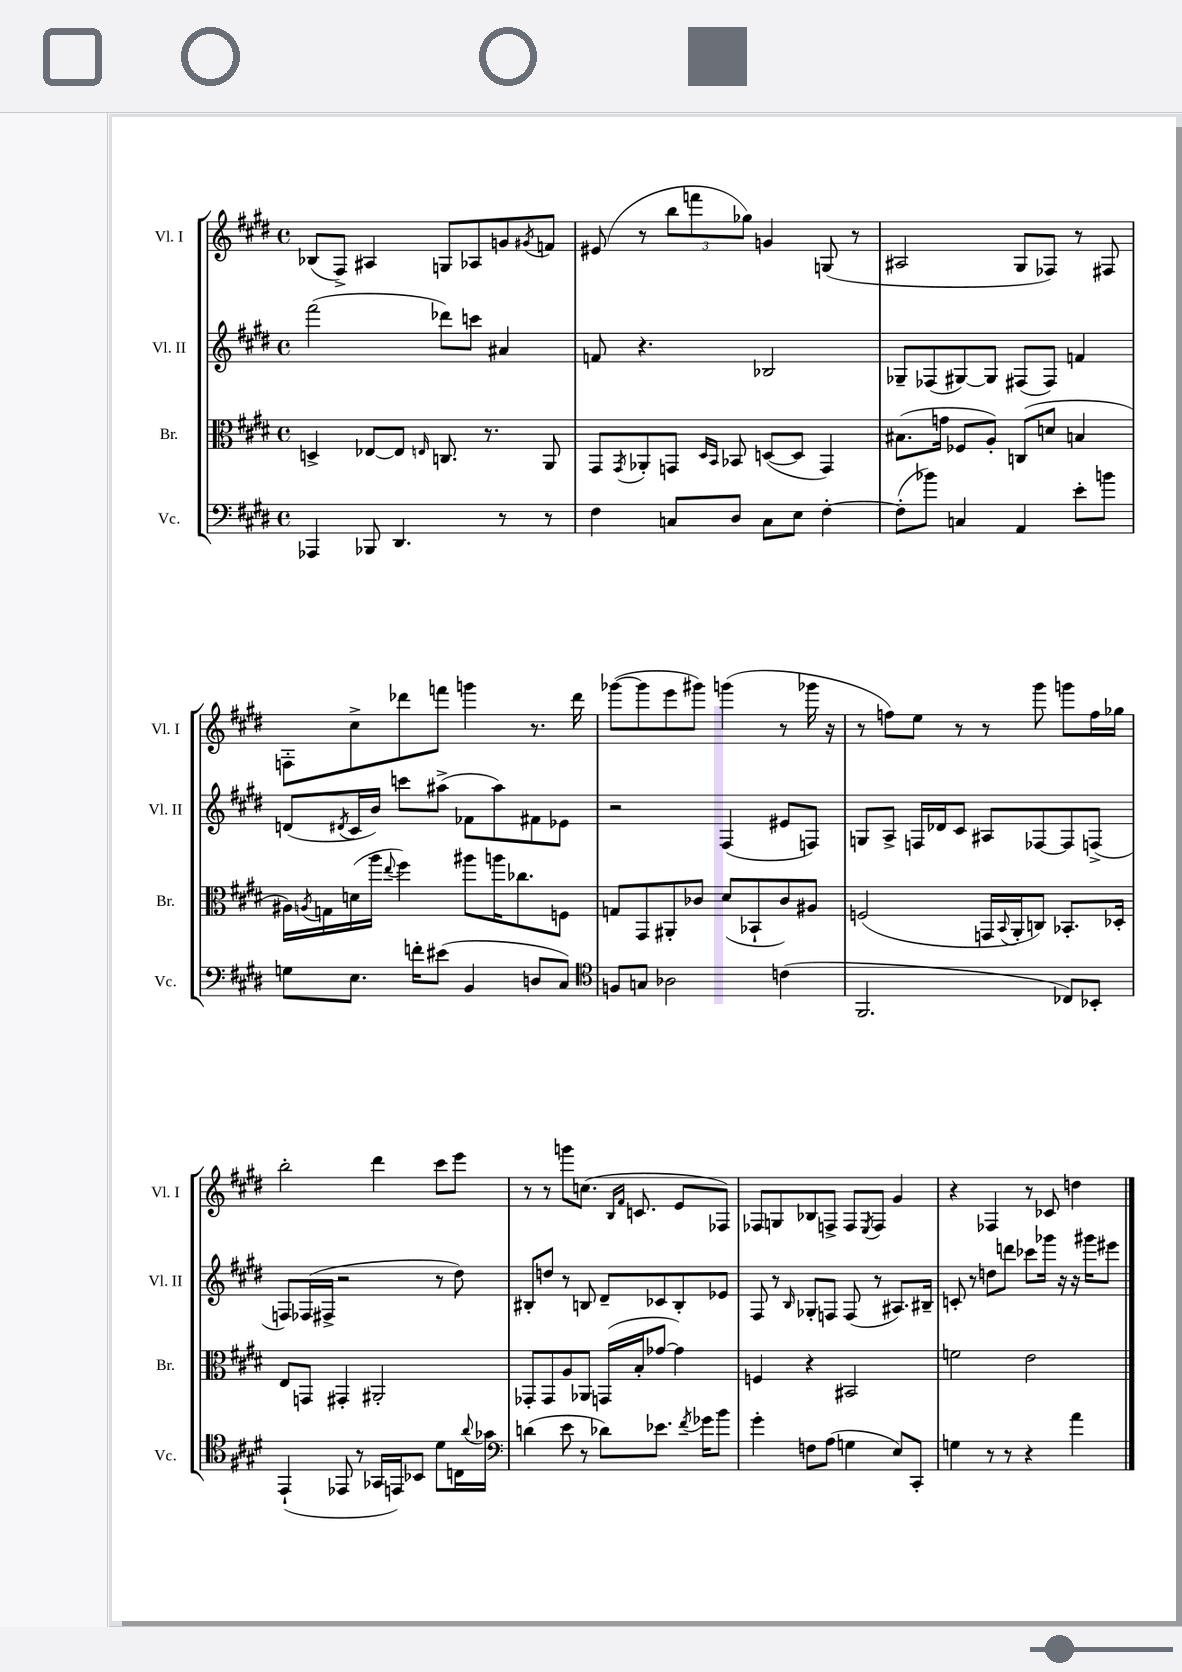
<<
\new StaffGroup <<
\new Staff = "s0" \with { instrumentName = "Vl. I" shortInstrumentName = "Vl. I" } {
    \clef treble \key e \major \defaultTimeSignature \time 4/4
    bes8( fis8->) ais4 g8 aes8 g'8 \acciaccatura { gis'8 } f'8 |
    eis'8( r8 \tuplet 3/2 { b''8 f'''8 ges''8) } g'4 g8( r8 |
    ais2 gis8 fes8) r8 fis8 |
    f8-. cis''8-> des'''8 f'''8 g'''4 r8. des'''16 |
    ges'''8~( ges'''8 e'''8 gis'''8) g'''4( r8 ges'''16 r16 |
    r8 f''8) e''8 r8 r8 gis'''8 g'''8 f''16 ges''16 |
    b''2-. dis'''4 cis'''8 e'''8 |
    r8 r8 g'''8 c''8.( \grace { b16 fis'16 } c'8. e'8 fes8) |
    fes8 g8 bes8 f8-> f8 \acciaccatura { e8 } f8 gis'4 |
    r4 fes4 r8 ces'8 d''4 \bar "|." |
}
\new Staff = "s1" \with { instrumentName = "Vl. II" shortInstrumentName = "Vl. II" } {
    \clef treble \key e \major \defaultTimeSignature \time 4/4
    fis'''2( des'''8) c'''8 ais'4 |
    f'8 r4. bes2 |
    ges8-- fes8( gis8~) gis8 fis8( fis8) f'4 |
    d'8( \acciaccatura { dis'8 } cis'16 b'16) c'''8 ais''8->( fes'8 ais''8) fis'8 ees'8 |
    r2 fis4( eis'8 f8) |
    g8 a8-> f16 des'16 cis'8 ais8 fes8~ fes8 f8->( |
    f8) fes16( fis16-> r2 r8 dis''8) |
    bis8-. d''8 r8 b8 dis'8-- ces'8 b8-. ees'8 |
    fis8 r8 \grace { b16 } ges8-. f8 f8( r8 ais8.) bis16-- |
    c'8-. r8 d''8 d'''8 ces'''8 ges'''16 r16 r16 gis'''16 eis'''8 \bar "|." |
}
\new Staff = "s2" \with { instrumentName = "Br." shortInstrumentName = "Br." } {
    \clef alto \key e \major \defaultTimeSignature \time 4/4
    d4-> ees8~ ees8 \grace { e16 } c8. r8. a,8 |
    gis,8 \acciaccatura { gis,8 } aes,8-. g,8 \grace { dis16 b,16 } bes,8 d8~( d8 g,4) |
    bis8.( g'16 fes8 a8-.) c8( d'8 b4 |
    ais16) \acciaccatura { a8 } g16 d'16( a''16 \appoggiatura { e''8 } fis''4) ais''8 a''16 ces''8. f8 |
    g8 gis,8 ais,8-. ces'8 dis'8( bes,8-! ces'8) ais8 |
    f2( g,16 \appoggiatura { b,8 } a,16-. c8) bes,8.-. des16-. |
    e8 g,8 gis,4-. ais,2-. |
    ges,8-. ges,8 a8 aes,8 g,16( b16-. ges'8~ ges'4) |
    f4 r4 bis,2 |
    f'2 e'2 \bar "|." |
}
\new Staff = "s3" \with { instrumentName = "Vc." shortInstrumentName = "Vc." } {
    \clef bass \key e \major \defaultTimeSignature \time 4/4
    aes,,4 bes,,8 dis,4. r8 r8 |
    fis4 c8 dis8 c8 e8 fis4~-. |
    fis8-.( bes'8) c4 a,4 e'8-. b'8 |
    g8 e8. f'16-. eis'8( b,4 d8 cis8) |
    \clef tenor f8 g8 aes2 c'4( |
    fis,2. ces8) bes,8-. |
    e,4-!( ees,8 r8 ges,16 e,16) bes,8 dis'8 c16 \appoggiatura { a'8 } ges'16 |
    \clef bass d'4( e'8 r8 des'8) ees'8. \acciaccatura { fis'8 } ges'16 b'8 |
    gis'4-. f8 a8( g4 e8) cis,8-. |
    g4 r8 r8 r4 a'4 \bar "|." |
}
>>
>>
\layout { \context { \Score \remove "Bar_number_engraver" } }
